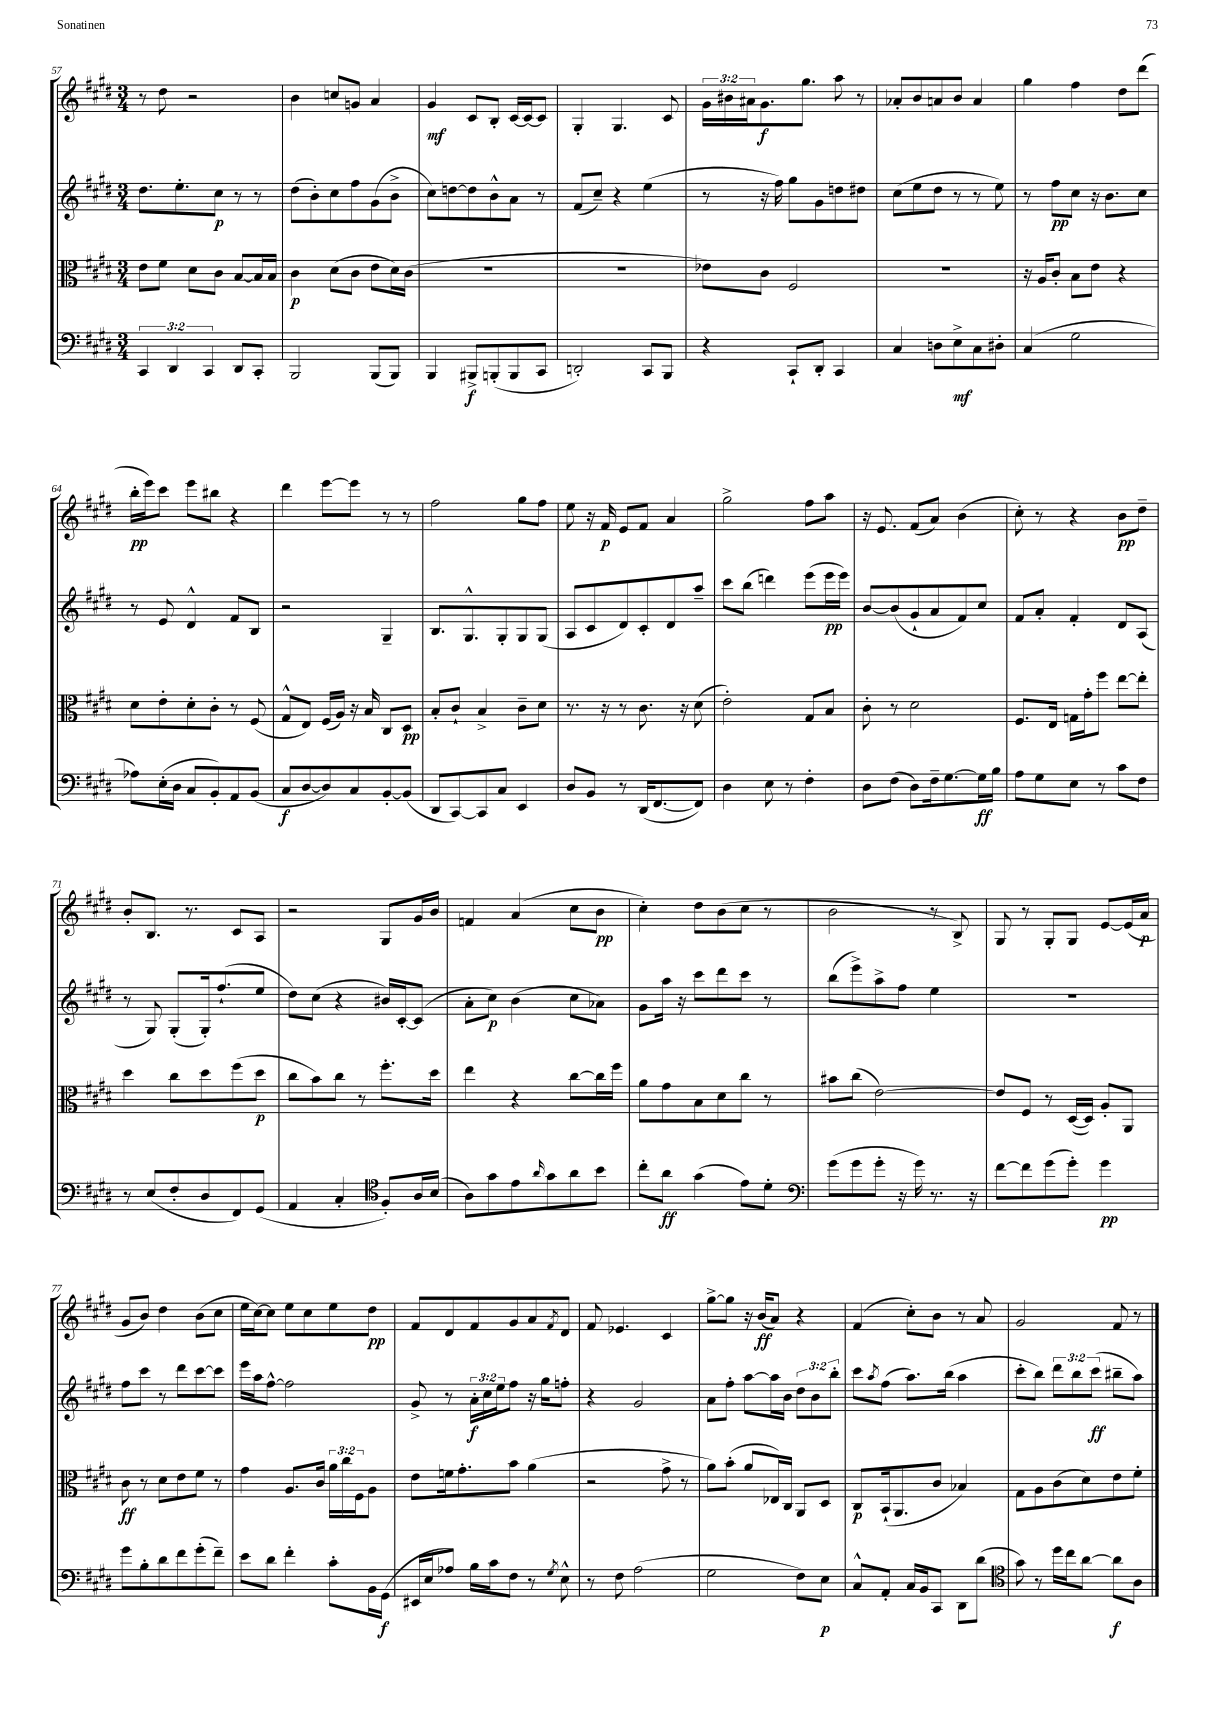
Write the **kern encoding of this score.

**kern	**kern	**kern	**kern
*staff4	*staff3	*staff2	*staff1
*clefF4	*clefC3	*clefG2	*clefG2
*k[f#c#g#d#]	*k[f#c#g#d#]	*k[f#c#g#d#]	*k[f#c#g#d#]
*M3/4	*M3/4	*M3/4	*M3/4
6CC#	8e	8.dd#	8r
.	8f#	.	8dd#
6DD#	.	.	.
.	.	8.ee'	.
.	8d#	.	2r
6CC#	.	.	.
.	8c#	8cc#	.
8DD#	[8B	8r	.
8CC#'	16B]	8r	.
.	16B	.	.
=	=	=	=
2BBB	4c#	(8dd#	4b
.	.	8b')	.
.	(8d#	8cc#	8cc
.	8c#	8ff#	8g
(8BBB	8e	(8g#	4a
8BBB)	16d#)	8b^	.
.	(16c#	.	.
=	=	=	=
4BBB	2.r	8cc#)	4g#
.	.	[8dd	.
8BBB#^	.	8dd]	8c#
(8BBB'	.	8b^^	8B'
8BBB	.	8a	[16c#
.	.	.	16c#_
8CC#	.	8r	8c#]
=	=	=	=
2DD')	2.r	(8f#	4G#'
.	.	8cc#~)	.
.	.	4r	4.G#
8CC#	.	(4ee	.
8BBB	.	.	8c#
=	=	=	=
4r	8e-)	8r	24g#
.	.	.	24b#
.	.	.	24a#
.	8c#	16r	8.g#
.	.	16ff#)	.
8CC#`	2F#	8gg#	.
.	.	.	8.gg#
8DD#'	.	8g#	.
4CC#	.	8dd	8aa
.	.	8dd#	8r
=	=	=	=
4C#	2.r	(8cc#	8a-'
.	.	8ee	8b
8D	.	8dd#	8a
8E^	.	8r	8b
8C#	.	8r	4a
8D#'	.	8ee)	.
=	=	=	=
(4C#	16r	8r	4gg#
.	16A	.	.
.	8c#'	8ff#	.
2G#	8B	8cc#	4ff#
.	8e	16r	.
.	.	8.b	.
.	4r	.	8dd#
.	.	8cc#	(8ddd#
=	=	=	=
8A-)	8d#	8r	16bb'
.	.	.	16eee)
(16E'	8e'	8e	8ccc#
16D#	.	.	.
8C#	8d#'	4d#^^	8eee
8BB')	8c#'	.	8bb#
8AA	8r	8f#	4r
(8BB	(8F#	8B	.
=	=	=	=
8C#	8G#^^	2r	4ddd#
[8D#	8E)	.	.
8D#])	(16F#	.	[8eee
.	16A)	.	.
8C#	16r	.	8eee]
.	16B	.	.
[8BB'	8C#	4G#~	8r
(8BB]	8D#	.	8r
=	=	=	=
8DD#	8B'	8.B	2ff#
[8CC#)	8c#`	.	.
.	.	8.G#^^	.
8CC#]	4B^	.	.
8C#	.	8G#'	.
4EE	8c#~	8G#	8gg#
.	8d#	(8G#	8ff#
=	=	=	=
8D#	8.r	8A	8ee
8BB	.	8c#	16r
.	16r	.	16f#
8r	8r	8d#)	8e
(16DD#	8.c#	8c#'	8f#
[8.FF#	.	.	.
.	.	8d#	4a
.	16r	.	.
8FF#])	(8d#	8aa~	.
=	=	=	=
4D#	2e')	8ccc#	2gg#^
.	.	(8bb	.
8E	.	4ddd)	.
8r	.	.	.
4F#'	8G#	(8eee	8ff#
.	8B	16eee	8aa
.	.	16eee)	.
=	=	=	=
8D#	8c#'	[8b	16r
.	.	.	8.e
(8F#	8r	(8b]	.
8D#)	2d#	8g#`	(8f#
16F#~	.	8a	8a)
[8.G#	.	.	.
.	.	8f#)	(4b
16G#]	.	8cc#	.
16B	.	.	.
=	=	=	=
8A	8.F#	8f#	8cc#')
8G#	.	8a'	8r
.	16E	.	.
8E	16G	4f#'	4r
.	16g#'	.	.
8r	8ff#	.	.
8c#	[8ee	8d#	8b
8F#	8ee']	(8A	8dd#~
=	=	=	=
8r	4dd#	8r	8b'
(8E	.	8G#)	8.B
8F#'	8cc#	(8G#'	.
.	.	.	8.r
8D#	8dd#	16G#')	.
.	.	(8.ff#`	.
8FF#)	(8ff#	.	8c#
(8GG#	8dd#	8ee	8A
=	=	=	=
4AA	8cc#	8dd#)	2r
.	8b)	(8cc#	.
4C#'	8cc#	4r	.
.	8r	.	.
*clefC4	*	*	*
8F#')	8.ff#'	16b#)	8G#
.	.	[16c#'	.
16A	.	(8c#]	16g#
(16B	16dd#	.	16b
=	=	=	=
8A)	4ee	8a'	4f
8g#	.	8cc#)	.
8e	4r	(4b	(4a
16qqa	.	.	.
8g#	.	.	.
8a	[8cc#	8cc#	8cc#
8b	16cc#]	8a-)	8b
.	16ff#	.	.
=	=	=	=
8cc#'	8a	8g#	4cc#')
8a	8g#	16aa	.
.	.	16r	.
(4g#	8B	8ccc#	8dd#
.	8d#	8ddd#	(8b
8e)	8cc#	8ccc#	8cc#
8d#'	8r	8r	8r
=	=	=	=
*clefF4	*	*	*
(8g#	8b#	(8bb	2b
8g#	(8cc#	8eee^)	.
8g#'	[2e)	8aa^	.
16r	.	8ff#	.
16g#)	.	.	.
8.r	.	4ee	8r
.	.	.	8B^)
16r	.	.	.
=	=	=	=
[8f#	8e]	2.r	8G#
8f#]	8F#	.	8r
(8g#	8r	.	8G#'
8g#')	([16D#	.	8G#
.	16D#])	.	.
4g#	8A'	.	[8e
.	8AA	.	(16e]
.	.	.	16a
=	=	=	=
8g#	8c#	8ff#	8g#
8B'	8r	8ccc#	8b)
8d#	8d#	8r	4dd#
8f#	8e	8ddd#	.
(8g#'	8f#	[8ccc#	(8b
8f#~)	8r	8ccc#]	8cc#
=	=	=	=
8e	4g#	16eee	16ee
.	.	16aa	[16cc#)
8d#	.	[8ff#^^	8cc#]
4f#'	8.A	2ff#]	8ee
.	.	.	8cc#
.	16c#	.	.
8c#'	24a	.	8ee
.	24cc#	.	.
.	24F#	.	.
16BB	8A	.	8dd#
(16GG#	.	.	.
=	=	=	=
16EE#	8e	8g#^	8f#
16E	.	.	.
8A-)	16f	8r	8d#
.	8.g#'	.	.
16B	.	24a'	8f#
.	.	24cc#	.
16c#	.	.	.
.	.	24ee	.
8F#	8b	8ff#	8g#
8r	(4a	16r	8a
.	.	16gg#	.
8qG#	.	.	8qf#
8E^^	.	8ff'	8d#
=	=	=	=
8r	2r	4r	8f#
8F#	.	.	4.e-
(2A	.	2g#	.
.	8g#^	.	4c#
.	8r	.	.
=	=	=	=
2G#	8a)	8a	[8gg#^
.	(8b'	8ff#'	8gg#]
.	8a	[8aa	16r
.	.	.	(16b
.	16E-)	16aa]	8a)
.	16C#	16b	.
8F#)	8AA	12dd#	4r
.	.	12b	.
8E	8D#	.	.
.	.	12bb'	.
=	=	=	=
8C#^^	8C#	8ccc#	(4f#
.	.	8qaa	.
8AA'	(16BB`	(8ff#	.
.	8.AA	.	.
16C#	.	8.aa)	8cc#')
16BB	.	.	.
8CC#	8c#	.	8b
.	.	(16bb	.
8DD#	4B-)	4aa	8r
(8d#	.	.	8a
=	=	=	=
*clefC4	*	*	*
8g#)	8G#	8ccc#'	2g#
8r	8A	8bb)	.
16dd#	(8c#	12ddd#	.
16cc#	.	.	.
.	.	12bb	.
[8a	8d#)	.	.
.	.	(12ccc#	.
8a]	8e	8bb#~	8f#
8A	8f#'	8aa)	8r
==	==	==	==
*-	*-	*-	*-
